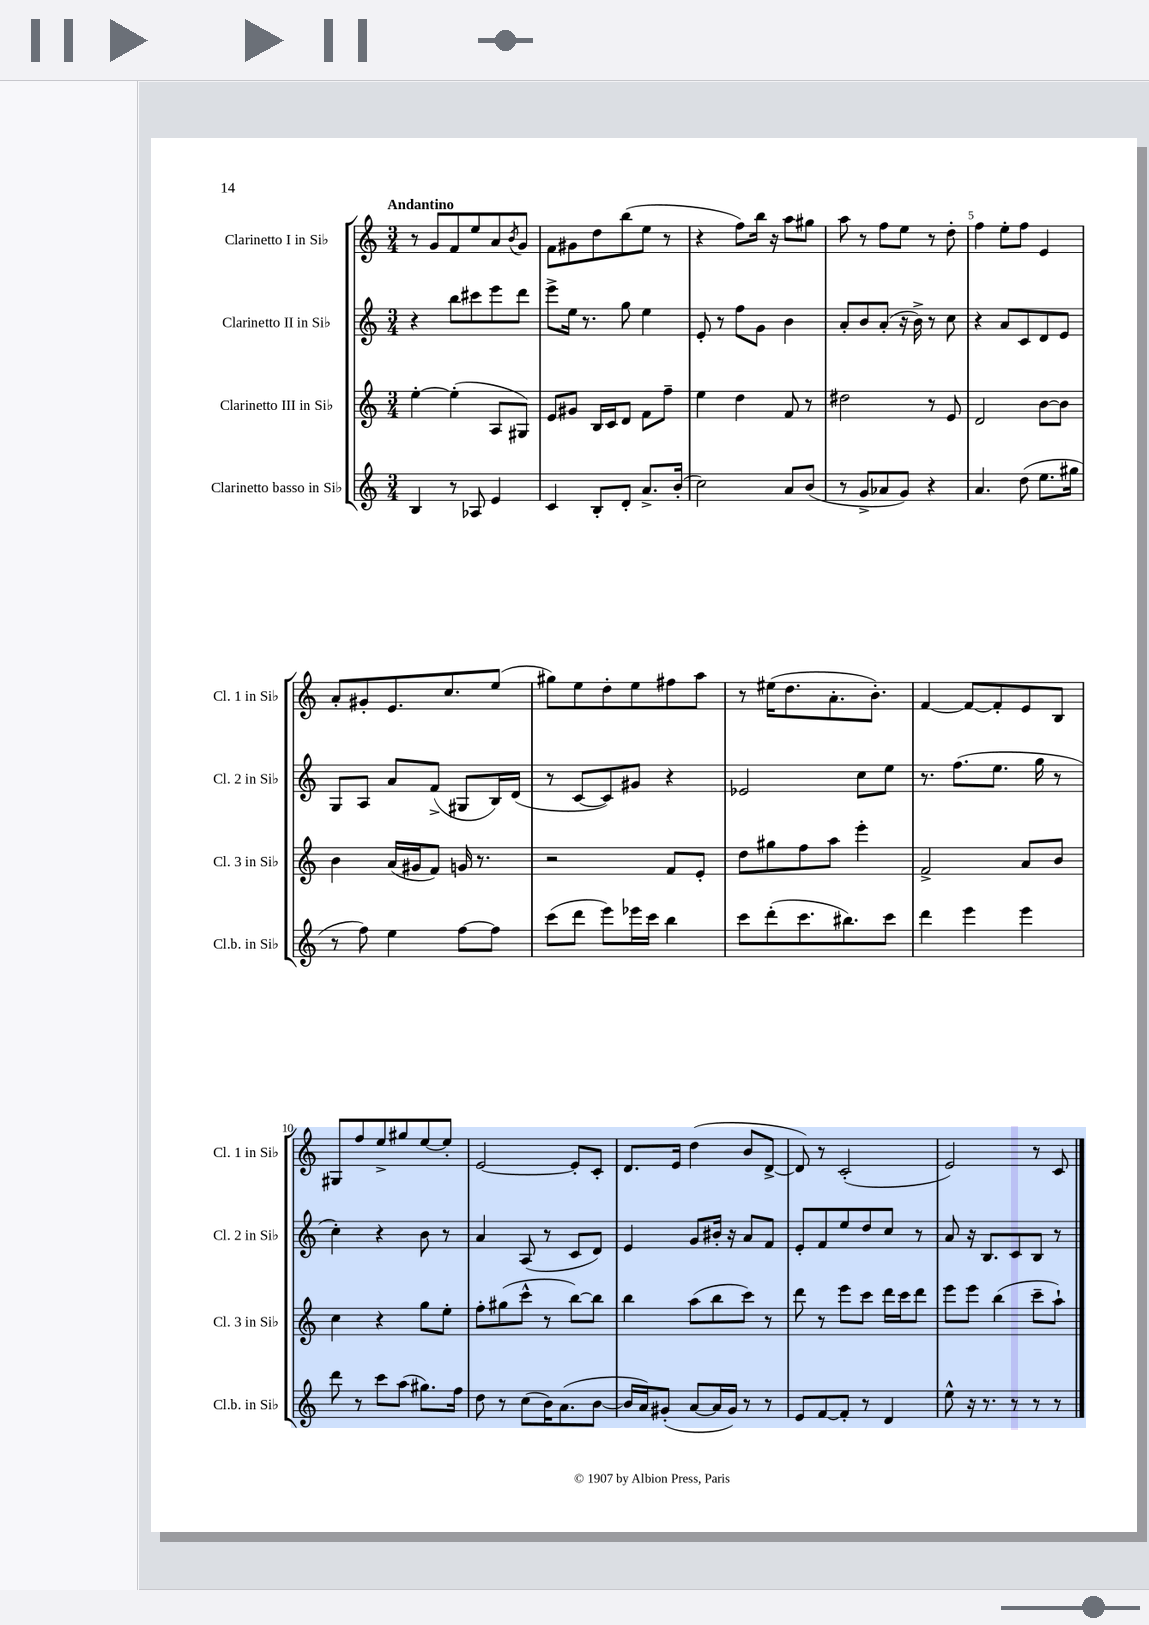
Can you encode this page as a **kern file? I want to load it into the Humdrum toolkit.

**kern	**kern	**kern	**kern
*staff4	*staff3	*staff2	*staff1
*clefG2	*clefG2	*clefG2	*clefG2
*k[]	*k[]	*k[]	*k[]
*M3/4	*M3/4	*M3/4	*M3/4
4B	[4ee'	4r	8r
.	.	.	8g
8r	(4ee']	8bb	8f
8A-	.	8ccc#	8ee
4e	8A	8eee	8a
.	.	.	8qb
.	8G#)	8ddd	8g
=	=	=	=
4c	8e	8eee^	8f
.	8g#	16ee	8g#
.	.	8.r	.
8B'	16B	.	8dd
.	16c	.	.
8d'	8d	8gg	(8bb
8.a^	8f	4ee	8ee
.	8ff~	.	8r
(16b'	.	.	.
=	=	=	=
2cc)	4ee	8e'	4r
.	.	8r	.
.	4dd	8ff	8ff)
.	.	8g	16bb
.	.	.	16r
8a	8f	4b	8aa
(8b	8r	.	8gg#
=	=	=	=
8r	2dd#	8a'	8aa
8g^	.	8b	8r
8a-	.	(8a'	8ff
8g)	.	16r	8ee
.	.	16b^)	.
4r	8r	8r	8r
.	8e	8cc	8dd'
=	=	=	=
4.a	2d	4r	4ff
.	.	8a	8ee'
(8dd	.	8c	8ff
8.ee	[8b	8d	4e
.	8b]	8e	.
16gg#	.	.	.
=	=	=	=
8r	4b	8G	8a'
8ff)	.	8A	8g#'
4ee	(16a	8a	8.e
.	16g#	.	.
.	8f)	(8f^	.
.	.	.	8.cc
[8ff	16g	8G#	.
.	8.r	.	.
8ff]	.	16B)	(8ee
.	.	(16d	.
=	=	=	=
(8ccc	2r	8r	8gg#)
8ddd	.	[8c	8ee
8eee)	.	8c])	8dd'
16eee-	.	8g#	8ee
16ccc	.	.	.
4bb	8f	4r	8ff#
.	8e'	.	8aa
=	=	=	=
8ccc	8dd	2e-	8r
(8ddd'	8gg#	.	(16ee#
.	.	.	8.dd
8.ccc	8ff	.	.
.	8aa	.	8.a'
8.bb#)	.	.	.
.	4eee'	8cc	.
.	.	.	8.b')
8ccc	.	8ee	.
=	=	=	=
4ddd	2f^	8.r	[4f
.	.	(8.ff	.
4eee	.	.	8f_
.	.	8.ee	8f']
4eee	8a	.	8e
.	.	16gg	.
.	8b	8r	8B
=	=	=	=
8ddd	4cc	4cc')	8G#
8r	.	.	8ff
8ccc	4r	4r	8ee^
(8aa	.	.	8gg#
8.gg#)	8gg	8b	[8ee
.	8ee'	8r	8ee']
16ff	.	.	.
=	=	=	=
8dd	8ff'	4a	[2e
8r	(8gg#	.	.
(8cc	8ccc^^	(8A	.
16b)	8r	8r	.
(8.a	.	.	.
.	[8bb)	8c	8e']
[8b	8bb]	8d)	8c'
=	=	=	=
16b]	4bb	4e	8.d
16a)	.	.	.
(8g#'	.	.	.
.	.	.	16e
[8a	(8aa	8g	(4dd
16a]	8bb	16b#'	.
16g#)	.	16r	.
8r	8ccc)	8a	8b
8r	8r	8f	[8d^
=	=	=	=
8e	8ddd	8e'	8d])
[8f	8r	8f	8r
8f']	8eee	8ee	(2c'
8r	8ccc	8dd	.
4d	16ddd	8cc	.
.	16ccc	.	.
.	8ddd	8r	.
=	=	=	=
8ee^^	8eee	8a	2e)
16r	8eee	16r	.
8.r	.	8.B	.
.	(4bb	.	.
8r	.	8c	.
8r	8ccc~	8B	8r
8r	8aa`)	8r	8c
==	==	==	==
*-	*-	*-	*-
